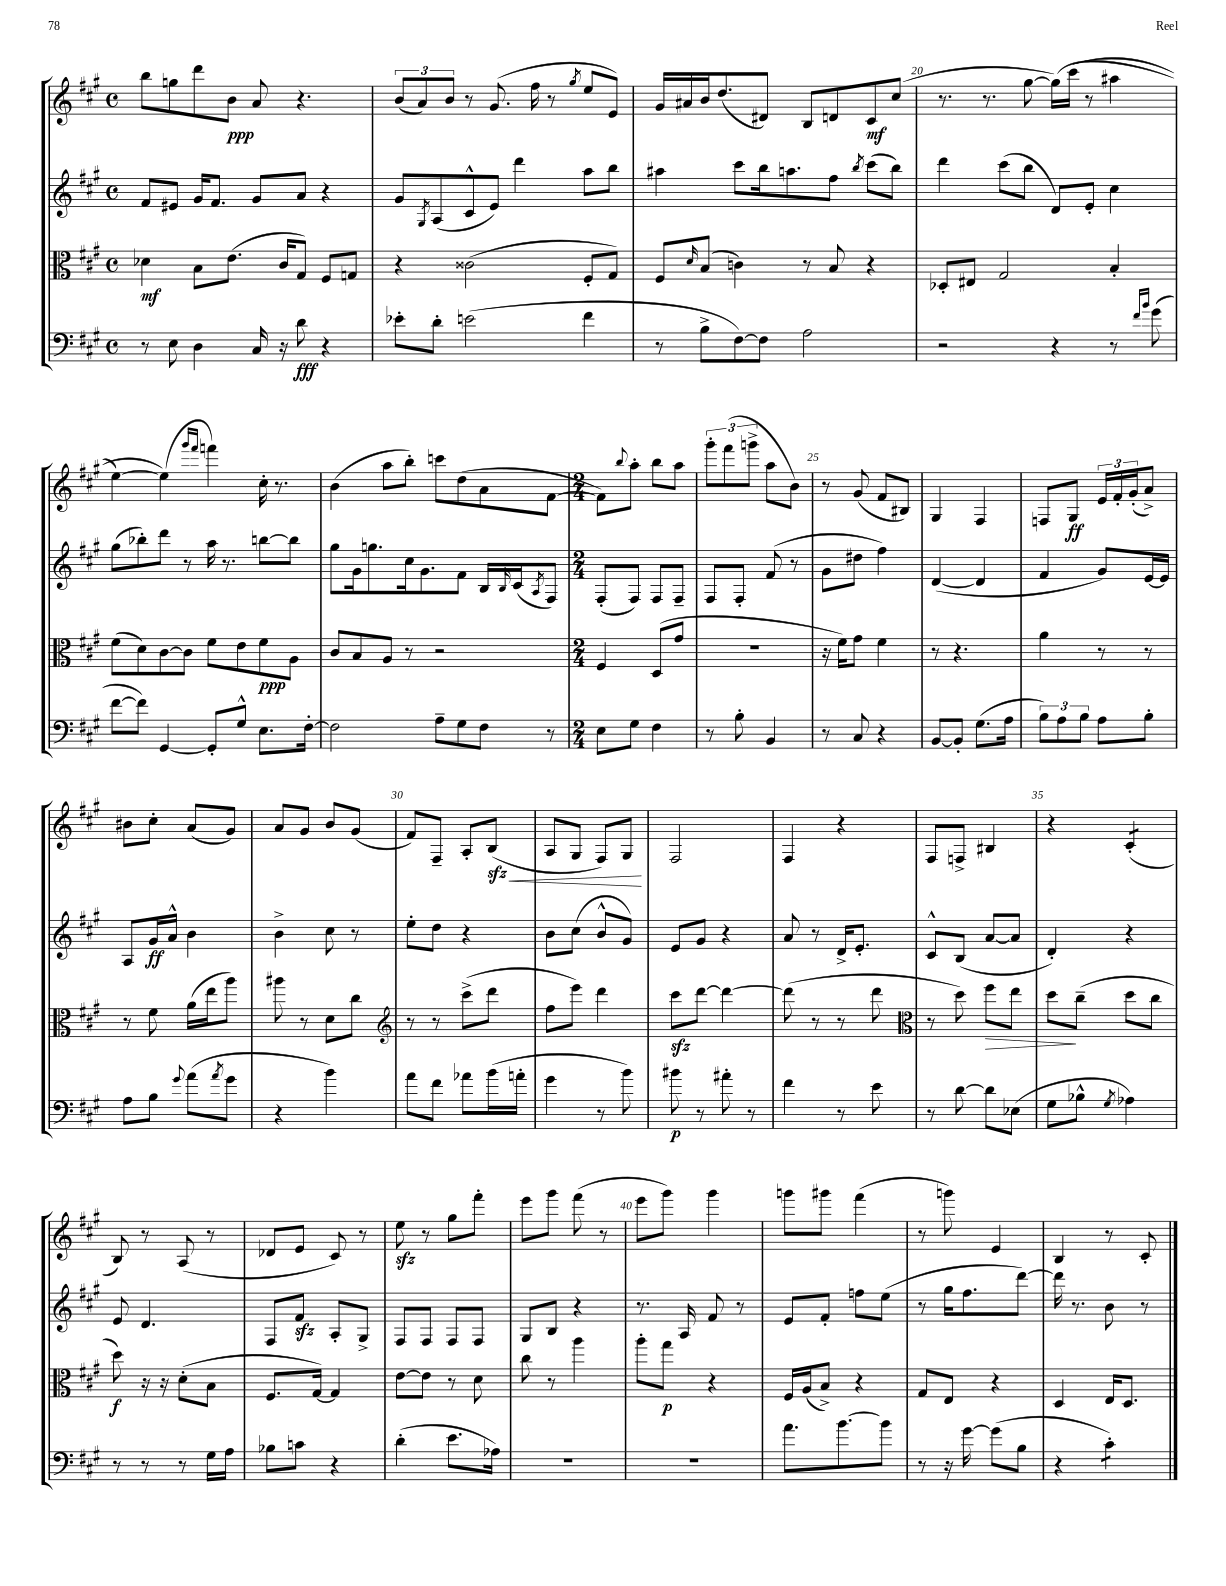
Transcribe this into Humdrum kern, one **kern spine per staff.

**kern	**kern	**kern	**kern
*staff4	*staff3	*staff2	*staff1
*clefF4	*clefC3	*clefG2	*clefG2
*k[f#c#g#]	*k[f#c#g#]	*k[f#c#g#]	*k[f#c#g#]
*M4/4	*M4/4	*M4/4	*M4/4
*met(c)	*met(c)	*met(c)	*met(c)
8r	4d-	8f#	8bb
8E	.	8e#	8gg
4D	8B	16g#	8ddd
.	.	8.f#	.
.	(8.e	.	8b
16C#	.	8g#	8a
16r	16c#	.	.
8d	8G#)	8a	4.r
4r	8F#	4r	.
.	8G	.	.
=	=	=	=
8e-'	4r	8g#	(12b
.	.	.	12a)
.	.	8qG#	.
8d'	.	(8A	.
.	.	.	12b
(2e	(2c##	8c#^^	8r
.	.	8e)	(8.g#
.	.	4ddd	.
.	.	.	16ff#
.	.	.	8r
.	.	.	8qgg#
4f#	8F#'	8aa	8ee
.	8G#)	8bb	8e)
=	=	=	=
8r	8F#	4aa#	16g#
.	.	.	16a#
.	16qqd	.	.
8B^	(8B	.	16b
.	.	.	(8.dd
[8F#)	4c)	8ccc#	.
8F#]	.	16bb	8d#)
.	.	8.aa	.
2A	8r	.	8B
.	8B	8ff#	8d
.	.	8qbb	.
.	4r	(8ccc#	8c#
.	.	8bb)	(8cc#
=	=	=	=
2r	8D-'	4ddd	8.r
.	8E#	.	.
.	.	.	8.r
.	2G#	(8ccc#	.
.	.	8bb	[8gg#
4r	.	8d)	&(16gg#])
.	.	.	(16ccc#
.	.	8e'	8r
8r	4B'	4cc#	4aa#
16qqf#	.	.	.
16qqb	.	.	.
(8g#	.	.	.
=	=	=	=
[8f#	(8f#	(8gg#	[4ee)
8f#])	8d)	8bb-')	.
[4GG#	[8c#	8ddd	(4ee]&)
.	8c#]	8r	.
.	.	.	16qqggg#
.	.	.	16qqfff#
8GG#']	8f#	16aa	4fff)
.	.	8.r	.
8G#^^	8e	.	.
8.E	8f#	[8bb	16cc#'
.	.	.	8.r
.	8A	8bb]	.
[16F#'	.	.	.
=	=	=	=
2F#]	8c#	8gg#	(4b
.	8B	16g#	.
.	.	8.gg	.
.	8A	.	8aa
.	8r	16cc#	8bb')
.	.	8.g#	.
8A~	2r	.	8ccc
8G#	.	8f#	(8dd
8F#	.	16B	8a
.	.	16qqB	.
.	.	(16c#	.
.	.	8qA	.
8r	.	8F#)	[8f#
=	=	=	=
*M2/4	*M2/4	*M2/4	*M2/4
8E	4F#	(8F#'	8f#])
.	.	.	8qqbb
8G#	.	8F#)	8aa'
4F#	(8D	8F#	8bb
.	8g#	8F#~	8aa
=	=	=	=
8r	2r	8F#	12ggg#'
.	.	.	(12fff#
8B'	.	8F#'	.
.	.	.	12ggg^
4BB	.	(8f#	8aa
.	.	8r	8b)
=	=	=	=
8r	16r	8g#	8r
.	16f#)	.	.
8C#	8g#	8dd#	(8g#
4r	4f#	4ff#)	8f#
.	.	.	8B#)
=	=	=	=
[8BB	8r	([4d	4G#
8BB']	4.r	.	.
(8.G#	.	4d]	4F#
16A	.	.	.
=	=	=	=
12B)	4a	4f#	8F
12A	.	.	.
.	.	.	8G#
12B	.	.	.
8A	8r	8g#)	24e
.	.	.	24f#'
.	.	.	(24g#'
8B'	8r	[16e	8a^)
.	.	16e]	.
=	=	=	=
8A	8r	8A	8b#
8B	8f#	16g#	8cc#'
.	.	16a^^	.
8qqg#	.	.	.
(8a	(16a	4b	(8a
.	16ee	.	.
8qa	.	.	.
8g#	8aa)	.	8g#)
=	=	=	=
4r	8aa#	4b^	8a
.	8r	.	8g#
4b)	8d	8cc#	8b
.	8cc#	8r	(8g#
=	=	=	=
*	*clefG2	*	*
8a	8r	8ee'	8f#)
8f#	8r	8dd	8F#~
8a-	(8ccc#^	4r	8A'
(16b	8ddd	.	(8B
16a'	.	.	.
=	=	=	=
4g#	8ff#	8b	8A
.	8eee)	(8cc#	8G#
8r	4ddd	8b^^	8F#)
8b)	.	8g#)	8G#
=	=	=	=
8b#	8ccc#	8e	2F#
8r	[8ddd	8g#	.
8a#'	4ddd_	4r	.
8r	.	.	.
=	=	=	=
4f#	(8ddd]	8a	4F#
.	8r	8r	.
8r	8r	16d^	4r
.	.	8.e'	.
8e	8ddd	.	.
=	=	=	=
*	*clefC3	*	*
8r	8r	8c#^^	8F#
[8d	8dd)	(8B	8F^
8d]	8ff#	[8a	4B#
(8E-	8ee	8a]	.
=	=	=	=
8G#	8dd	4d')	4r
8B-^^	(8cc#~	.	.
8qG#	.	.	.
4A-)	8dd	4r	(4c#'
.	8cc#	.	.
=	=	=	=
8r	8dd)	8e	8B)
8r	16r	4.d	8r
.	16r	.	.
8r	(8d'	.	(8A
16G#	8B	.	8r
16A	.	.	.
=	=	=	=
8B-	8.F#	8F#	8d-
8c	.	8f#	8e
.	[16G#)	.	.
4r	4G#]	8A'	8c#)
.	.	8G#^	8r
=	=	=	=
(4d'	[8e	8F#	8ee
.	8e]	8F#	8r
8.e	8r	8F#	8gg#
.	8d	8F#	8fff#'
16A-)	.	.	.
=	=	=	=
2r	8cc#	8G#	8eee
.	8r	8B	8ggg#
.	4aa	4r	(8fff#
.	.	.	8r
=	=	=	=
2r	8aa'	8.r	8eee
.	8gg#	.	8ggg#)
.	.	16A	.
.	4r	8f#	4ggg#
.	.	8r	.
=	=	=	=
8.a	16F#	8e	8ggg
.	(16A	.	.
.	8B^)	8f#'	8ggg#
[8.b	.	.	.
.	4r	8ff	(4fff#
8b]	.	(8ee	.
=	=	=	=
8r	8G#	8r	8r
16r	8E	16gg#	8ggg)
[16g#	.	8.ff#	.
(8g#]	4r	.	4e
8B	.	[8ddd)	.
=	=	=	=
4r	4D	16ddd]	4B
.	.	8.r	.
4c#')	16E	8b	8r
.	8.D	.	.
.	.	8r	8c#'
==	==	==	==
*-	*-	*-	*-
